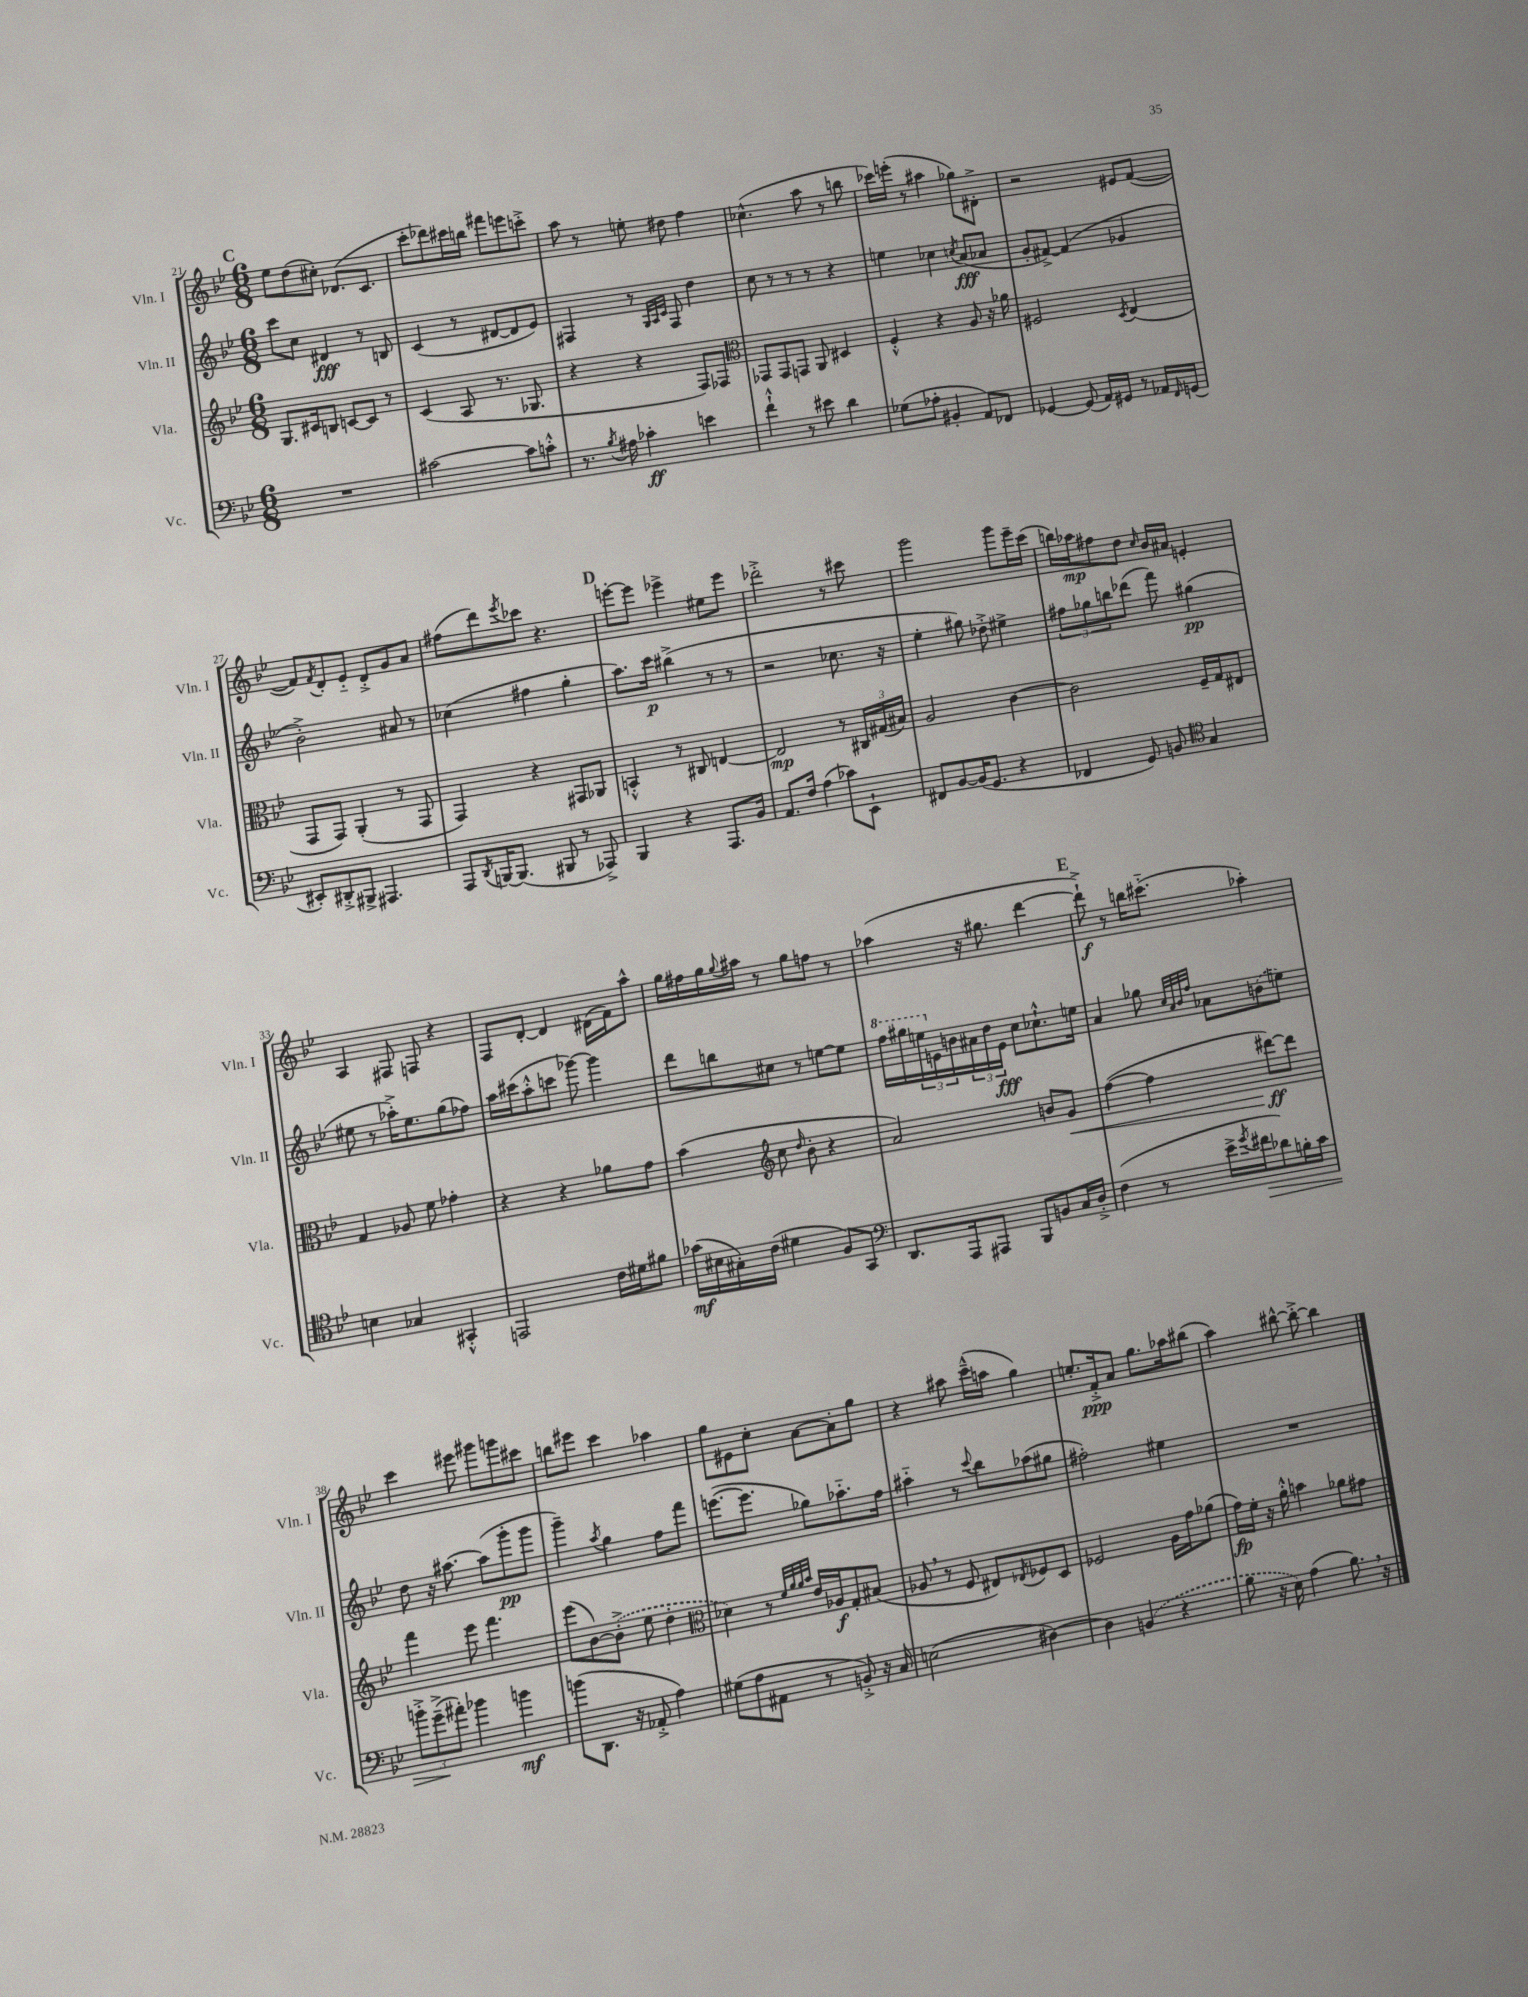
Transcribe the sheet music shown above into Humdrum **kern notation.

**kern	**dynam	**kern	**dynam	**kern	**dynam	**kern	**dynam
*part4	*part4	*part3	*part3	*part2	*part2	*part1	*part1
*staff4	*staff4	*staff3	*staff3	*staff2	*staff2	*staff1	*staff1
*I"Vc.	*	*I"Vla.	*	*I"Vln. II	*	*I"Vln. I	*
*I'Vc.	*	*I'Vla.	*	*I'Vln. II	*	*I'Vln. I	*
*clefF4	*	*clefG2	*	*clefG2	*	*clefG2	*
*k[b-e-]	*	*k[b-e-]	*	*k[b-e-]	*	*k[b-e-]	*
*M6/8	*	*M6/8	*	*M6/8	*	*M6/8	*
!!LO:REH:place=s1:t=C
=21	=21	=21	=21	=21	=21	=21	=21
2.r	.	8.G/L	.	8ccc\L	.	8ee-\L	.
.	.	.	.	8cc\J	.	(8dd\	.
.	.	16c#X/k	.	.	.	.	.
.	.	8Bn/J	.	4d#X/	fff	8cc#X'\J)	.
.	.	[8cn/L	.	.	.	(8.d-X/L	.
.	.	8c/J]	.	8r	.	.	.
.	.	.	.	.	.	8.c/J	.
.	.	8r	.	8Bn/	.	.	.
=22	=22	=22	=22	=22	=22	=22	=22
[2c#X\	.	(4c/	.	(4c/	.	8ccc'\L	.
.	.	.	.	.	.	8ddd-X\)	.
.	.	8A/	.	8r	.	16ccc#X\L	.
.	.	.	.	.	.	16bbn\JJ	.
.	.	8.r	.	[8d#X/L	.	8fff#X\L	.
8c#\L]	.	.	.	8d#/]	.	8eeen\	.
.	.	8.G-X/	.	.	.	.	.
8cn'^^\J	.	.	.	8e-/J)	.	8cccn'^\J	.
=23	=23	=23	=23	=23	=23	=23	=23
8.r	.	4r	.	4F#X/	.	8aa\	.
.	.	.	.	.	.	8r	.
8qB-/	.	.	.	.	.	.	.
16A#X\	.	.	.	.	.	.	.
4c-X'\	ff	4r	.	8r	.	8een'\	.
.	.	.	.	32qqG/LLL	.	.	.
.	.	.	.	32qqA/	.	.	.
.	.	.	.	32qqc/JJJ	.	.	.
.	.	.	.	8F#/	.	8dd#X\	.
4en\	.	8F/L)	.	4dd\	.	4ff\	.
.	.	8F-X/J	.	.	.	.	.
=24	=24	=24	=24	=24	=24	=24	=24
*	*	*clefC3	*	*	*	*	*
4f`^^\	.	8GG-X/L	.	8cc\	.	(4.cc-X^^\	.
.	.	8GG-/	.	8r	.	.	.
8r	.	8GGn/J	.	8r	.	.	.
8e#X\	.	8AA/	.	8r	.	8aa\	.
4d\	.	4D#X/	.	4r	.	8r	.
.	.	.	.	.	.	8bbn\	.
=25	=25	=25	=25	=25	=25	=25	=25
(8G-X\L	.	4F'^^/	.	4een\	.	16ccc-X\LL)	.
.	.	.	.	.	.	(16eeen'\JJ	.
8A-X'\J	.	.	.	.	.	8r	.
4BB#X'/	.	4r	.	4cc-X\	.	4aa#X\	.
.	.	.	.	8qccn/	.	.	.
8AA/L)	.	8A/	.	(8a/L	fff	8gg-X\L)	.
8FF-X/J	.	16r	.	8a-X/J	.	8d#X'^\J	.
.	.	16a-X\	.	.	.	.	.
=26	=26	=26	=26	=26	=26	=26	=26
[4GG-X/	.	2F#X/	.	8g'/L	.	2r	.
.	.	.	.	[8f#X^/J)	.	.	.
(8GG-/]	.	.	.	(4f#/]	.	.	.
16AA/LL)	.	.	.	.	.	.	.
16GG#X/JJ	.	.	.	.	.	.	.
.	.	8qD/	.	.	.	.	.
8r	.	(4E-/	.	4g-X/	.	8e#X/L	.
16AA-X/LL	.	.	.	.	.	([8f/J	.
16qqFF/	.	.	.	.	.	.	.
(16GGn/JJ	.	.	.	.	.	.	.
!!LO:LB:g=z
=27	=27	=27	=27	=27	=27	=27	=27
8EE#X'/L)	.	8GG/L	.	2b-'^\)	.	8f/L])	.
.	.	.	.	.	.	8qf/	.
8DD#X'^/	.	8GG/J)	.	.	.	8d'/	.
8BBB#X^/J	.	(4AA'/	.	.	.	8e-/J	.
4.AAA#X/	.	.	.	.	.	8d'^/L	.
.	.	8r	.	8a#X/	.	8g/	.
.	.	8GG/	.	8r	.	8a/J	.
=28	=28	=28	=28	=28	=28	=28	=28
8AAA/L	.	4GG/)	.	(4cc-X\	.	(8ff#X\L	.
8qDD/	.	.	.	.	.	.	.
[16BBBn/K	.	.	.	.	.	8ddd\)	.
(8.BBB/J]	.	.	.	.	.	.	.
.	.	.	.	.	.	8qeee-/	.
.	.	4r	.	4ff#X\	.	8ccc-X\J	.
8BBB#X/	.	.	.	.	.	4.r	.
8r	.	8GG#X/L	.	4gg'\	.	.	.
8AAA-X^/)	.	8AA-X/J	.	.	.	.	.
!!LO:REH:place=s1:t=D
=29	=29	=29	=29	=29	=29	=29	=29
4BBB-/	.	4BBn'^^/	.	8.aa\L)	.	[8eeen'\L	.
.	.	.	.	.	.	8eee\J]	.
.	.	.	.	16ccc\Jk	p	.	.
4r	.	8r	.	(4bb#X^\	.	4eee-X^\	.
.	.	8C#X/	.	.	.	.	.
8.AAA/L	.	[4En/	.	8r	.	8ee#X\L	.
.	.	.	.	8r	.	8eee-\J	.
16BB-/Jk	.	.	.	.	.	.	.
=30	=30	=30	=30	=30	=30	=30	=30
8.AA/L	.	2E/]	mp	2r	.	2ddd-X'^\	.
16F/Jk	.	.	.	.	.	.	.
(4A\	.	.	.	.	.	.	.
8c-X\L)	.	8r	.	8.cc-X\	.	8r	.
8EE-`\J	.	24C#X/LL	.	.	.	8ccc#X\	.
.	.	(24G#X/	.	.	.	.	.
.	.	.	.	16r	.	.	.
.	.	24B#X/JJ)	.	.	.	.	.
=31	=31	=31	=31	=31	=31	=31	=31
8FF#X/L	.	2A/	.	4ee-'\	.	2ggg\	.
[8BB-/	.	.	.	.	.	.	.
(16BB-/K]	.	.	.	8gg#X\)	.	.	.
8.GG/J	.	.	.	.	.	.	.
.	.	.	.	8dd-X'^\	.	.	.
4r	.	[4c\	.	4ee#X^\	.	8ggg\L	.
.	.	.	.	.	.	16eee-~\L	.
.	.	.	.	.	.	(16ccc\JJ	.
=32	=32	=32	=32	=32	=32	=32	=32
4FF-X/	.	2c\]	.	12ff#X\L	.	16bbn\LL)	.
.	.	.	.	.	.	16aa-X\J	mp
.	.	.	.	12gg-X\	.	.	.
.	.	.	.	.	.	8ff#X\	.
.	.	.	.	12bbn\	.	.	.
8GG/)	.	.	.	(8ddd-X\J	.	8dd\J	.
.	.	.	.	.	.	16qqcc/	.
8BBn/	.	.	.	8fff\)	.	16b-/LL	.
.	.	.	.	.	.	16a#X/JJ	.
*clefC4	*	*	*	*	*	*	*
4G/	.	16F~/LL	.	(4gg#X\	pp	4en'/	.
.	.	16G/J	.	.	.	.	.
.	.	8E#X/J	.	.	.	.	.
!!LO:LB:g=z
=33	=33	=33	=33	=33	=33	=33	=33
4Bn\	.	4G/	.	8ee#X\	.	4A/	.
.	.	.	.	8r	.	.	.
4G-X/	.	8A-X/	.	16aa-X'^\KL)	.	8F#X/	.
.	.	.	.	8.ee#\	.	.	.
.	.	8f\	.	.	.	8Fn/	.
4GG#X'^^/	.	4g-X'\	.	(8gg\	.	4r	.
.	.	.	.	8ff-X\J)	.	.	.
=34	=34	=34	=34	=34	=34	=34	=34
2EEn/	.	4r	.	16aa\LL	.	8F/L	.
.	.	.	.	(16ccc#X\J	.	.	.
.	.	.	.	8aa'^^\	.	[8d'/J	.
.	.	4r	.	8cccn\J	.	4d/]	.
.	.	.	.	[8ggg-X\)	.	.	.
16c\LL	.	8a-X\L	.	4ggg-\]	.	(16d#X\LL	.
16d#X\J	.	.	.	.	.	16f\J)	.
8f#X\J	.	8g\J	.	.	.	8aa^^\J	.
=35	=35	=35	=35	=35	=35	=35	=35
(16g-X\LL	mf	(4b-\	.	8ddd\L	.	16gg\LL	.
16B#X\	.	.	.	.	.	16ff#X\	.
16G#X'\)	.	.	.	8bbn\	.	16gg\	.
.	.	.	.	.	.	8qqgg/	.
(16c\JJ	.	.	.	.	.	16aa#X\JJ	.
*	*	*clefG2	*	*	*	*	*
4d#X\	.	8cc\	.	8cc#X\J	.	8r	.
.	.	16qqdd/	.	.	.	.	.
.	.	8b-'\	.	8r	.	8gg\L	.
8F/L)	.	4r	.	[8een\L	.	8ffn\J	.
8GG/J	.	.	.	8ee\J]	.	8r	.
=36	=36	=36	=36	=36	=36	=36	=36
*clefF4	*	*	*	*	*	*	*
*	*	*	*	*8va	*	*	*
8.DD/L	.	2a/)	.	16fff\LL	.	(4aa-X\	.
.	.	.	.	16ggg#X\	.	.	.
.	.	.	.	24eeen\	.	.	.
*	*	*	*	*X8va	*	*	*
.	.	.	.	24en\	.	.	.
16AAA/k	.	.	.	.	.	.	.
.	.	.	.	24bn\	.	.	.
8AAA#X/J	.	.	.	24a#X\	.	16r	.
.	.	.	.	24dd\	.	.	.
.	.	.	.	.	.	8.gg#X\	.
.	.	.	.	24e\JJ	fff	.	.
8BBB-/L	.	.	.	8cc\L	.	.	.
8BBn/	.	8bn/L	.	8.cc-X`^^\	.	[4ddd\	.
!	!	!	!LO:HP:b	!	!	!	!
16C/L	.	8g/J	<	.	.	.	.
16D'^/JJ	.	.	.	16een\Jk	.	.	.
!!LO:REH:place=s1:t=E
=37	=37	=37	=37	=37	=37	=37	=37
(4F\	.	([4ff\	.	4a/	.	8ddd`^\])	f
.	.	.	.	.	.	8r	.
8r	.	4ff\]	.	8gg-X\	.	16bbn\KL	.
.	.	.	.	.	.	(8.ccc#X\J	.
.	.	.	.	32qqcc/LLL	.	.	.
.	.	.	.	32qqa/	.	.	.
.	.	.	.	32qqb-/	.	.	.
.	.	.	.	32qqff/JJJ	.	.	.
16e-^\LL	.	.	.	8a-X\L	.	.	.
8qg/	.	.	.	.	.	.	.
!	!LO:HP:b	!	!	!	!	!	!
16f#X\J	>	.	.	.	.	.	.
8d-X\)	.	[8ddd#X\L)	ff	(8bn\	.	4aa-X'\)	.
16Bn'\L	.	8ddd#\J]	[	8een\J)	.	.	.
16c\JJ	.	.	.	.	.	.	.
!!LO:LB:g=z
=38	=38	=38	=38	=38	=38	=38	=38
12bn'^\L	.	4fff\	.	8dd\	.	4ccc\	.
(12g~^\	.	.	.	.	.	.	.
.	.	.	.	16r	.	.	.
12a#X'\J)	]	.	.	.	.	.	.
.	.	.	.	[8.aa#X\	.	.	.
4b-X\	.	8eee-\	.	.	.	8eee#X\	.
.	.	4.fff\	.	(8aa#\L]	.	8ggg#X\L	.
4bn\	mf	.	.	8ggg'\	pp	8gggn\	.
.	.	.	.	8ggg\J	.	8ccc#X\J	.
=39	=39	=39	=39	=39	=39	=39	=39
(8bn\L	.	(8eee-\L	.	4ggg~\)	.	8bbn\L	.
8.DD\J	.	[8b-\)	.	.	.	8eee#X\J	.
.	.	.	.	8qaa/	.	.	.
.	.	(8b-'^\J]	.	4gg\	.	4ccc\	.
16r	.	.	.	.	.	.	.
8AA-X'^/	.	8ee-\	.	.	.	.	.
4A\)	.	4dd'\	.	8ff\L	.	4aa-X\	.
.	.	.	.	8fff\J	.	.	.
=40	=40	=40	=40	=40	=40	=40	=40
*	*	*clefC3	*	*	*	*	*
(8G#X\L	.	4d-X\)	.	([8.eeen\L	.	8gg\L	.
8A\	.	.	.	.	.	8e#X\	.
.	.	.	.	8.eee\J]	.	.	.
8AA#X\J	.	8r	.	.	.	8cc'\J	.
.	.	32qqf/LLL	.	.	.	.	.
.	.	32qqa/	.	.	.	.	.
.	.	32qqa/	.	.	.	.	.
.	.	32qqb-/JJJ	.	.	.	.	.
8r	.	16e-/LL	.	8gg-X\L)	.	[8a\L	.
.	.	16A-X/J	f	.	.	.	.
8BBn'^/)	.	8G'/	.	8.aa-X\	.	8a'\]	.
16r	.	(8B#X/J	.	.	.	8gg\J	.
16C/	.	.	.	16ff\Jk	.	.	.
=41	=41	=41	=41	=41	=41	=41	=41
(2En\	.	8A-X,/	.	4aa#X\	.	4r	.
.	.	8r	.	.	.	.	.
.	.	8F/	.	8r	.	8aa#X\	.
.	.	.	.	8qqccc/	.	.	.
.	.	8E#X/L)	.	8bb-\L	.	(16ccc~^^\LL	.
.	.	.	.	.	.	16aan\JJ	.
.	.	8qE-X/	.	.	.	.	.
[4D#X\)	.	8F-X/	.	(8aa-X\	.	4gg\)	.
.	.	8D/J	.	8gg#X\J	.	.	.
=42	=42	=42	=42	=42	=42	=42	=42
4D#\]	.	2F-X/	.	2ff#X'\)	.	8.een'/L	.
.	.	.	.	.	.	16f'^/k	ppp
(4BBn/	.	.	.	.	.	8a/J	.
.	.	.	.	.	.	8.gg\L	.
4r	.	16A\LL	.	4ee#X\	.	.	.
.	.	16g\J	.	.	.	16aa-X\k	.
.	.	(8a-X\J	.	.	.	(8bb#X\J	.
=43	=43	=43	=43	=43	=43	=43	=43
8B-\	.	16g\LL)	fp	2.r	.	4aa\)	.
.	.	16f'\JJ	.	.	.	.	.
16r	.	16r	.	.	.	.	.
16E-\)	.	16a'^^\	.	.	.	.	.
(4A\	.	4bn\	.	.	.	[8bb#X^^\	.
.	.	.	.	.	.	8bb#'^\_	.
8.B-,\)	.	8a-X\L	.	.	.	4bb#\]	.
.	.	8g#X\J	.	.	.	.	.
16r	.	.	.	.	.	.	.
==	==	==	==	==	==	==	==
*-	*-	*-	*-	*-	*-	*-	*-
